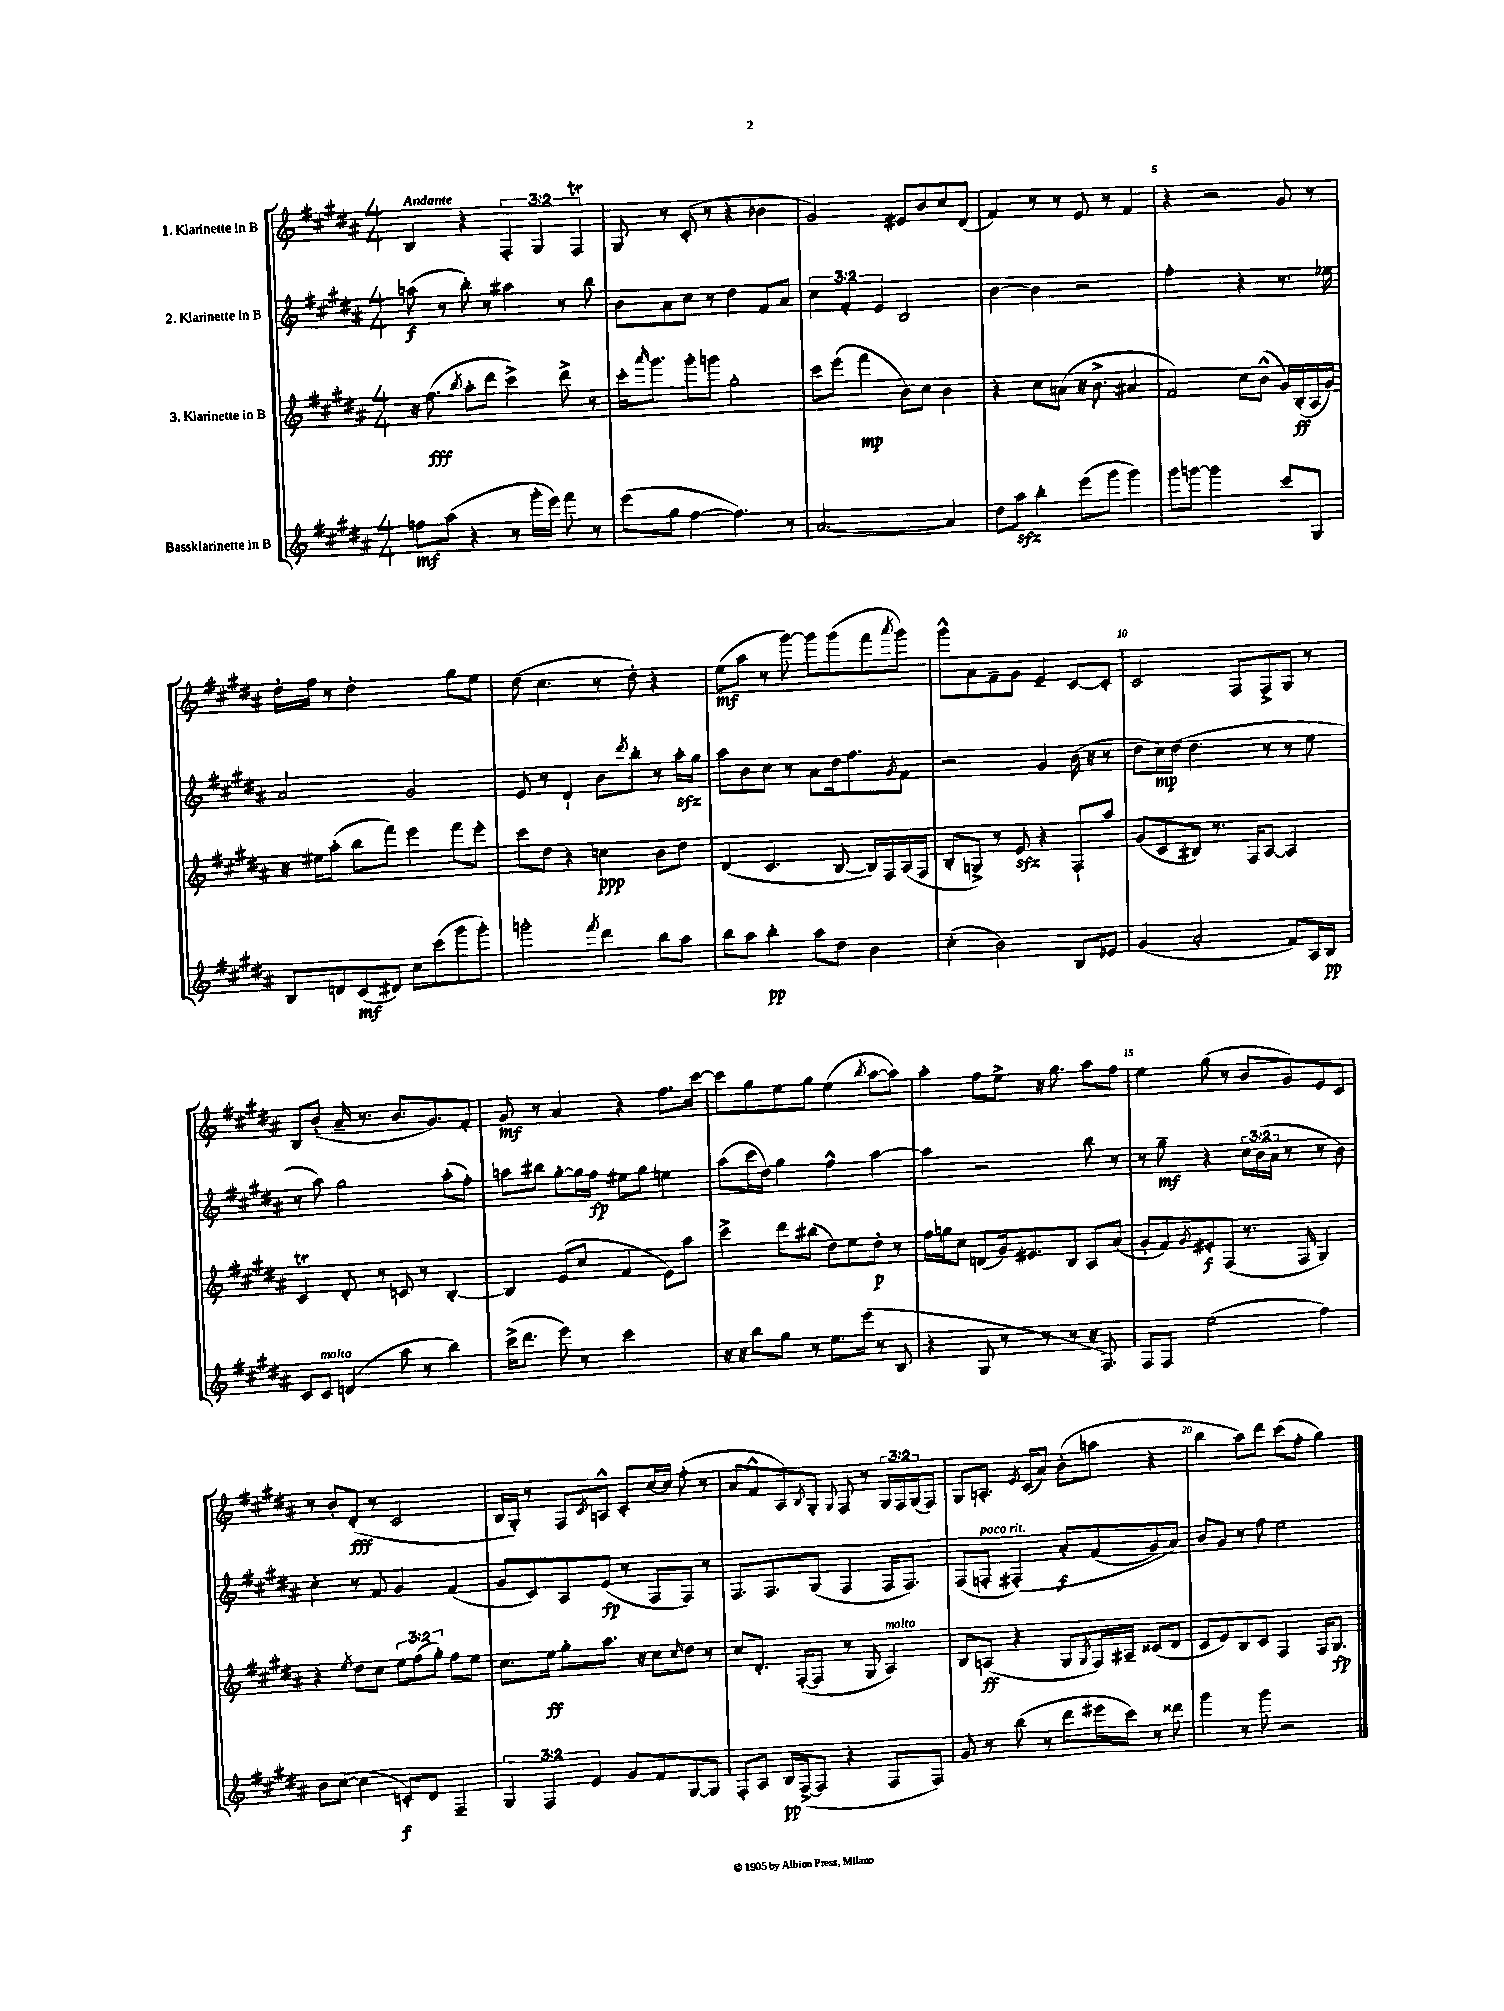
<<
\new StaffGroup <<
\new Staff = "s0" \with { instrumentName = "1. Klarinette in B" } {
    \clef treble \key b \major \numericTimeSignature \time 4/4 \override Staff.TupletNumber.text = #tuplet-number::calc-fraction-text \tempo "Andante"
    b4 r4 \tuplet 3/2 { fis4-. gis4 fis4\trill } |
    gis8 r8 cis'8-.( r8 r4 bes'4 |
    gis'2) eis'8 b'8 cis''8 dis'8( |
    fis'4) r8 r8 e'8 r8 fis'4 |
    r4 r2 gis'8 r8 |
    dis''16-. fis''16 r8 dis''2-. gis''8 e''8 |
    dis''8( cis''4. r8 dis''8-.) r4 |
    e''8\mf( ais''8 r8 gis'''8~) gis'''8 gis'''8( fis'''8 \acciaccatura { ais'''8 } gis'''8) |
    gis'''8-^ ais'8 fis'8-- gis'8 e'4-- cis'8~ cis'8-. |
    cis'2 fis8 fis8-> gis8 r8 |
    b8 b'8-.( ais'16-- r8. b'8. gis'8.) fis'8-. |
    gis'8\mf r8 ais'4 r4 fis''8. cis'''16~ |
    cis'''8 gis''8 e''8 gis''8 e''4( \acciaccatura { b''8 } ais''8~ ais''8) |
    ais''4-. fis''8 e''8-> r16 gis''8. ais''8 fis''8 |
    e''4 gis''8( r8 b'8 gis'8) e'8 cis'8 |
    r8 b'8-. dis'8-.\fff( r8 cis'2 |
    b16 gis16-.) r8 fis8 \acciaccatura { cis'8 } a8-^ cis'8-. cis''16~ cis''16 fis''8-.( r8 |
    ais'8 fis'8-^ ais8) \acciaccatura { b8 } gis8-. \appoggiatura { gis8 } fis8 r8 \tuplet 3/2 { gis16 fis16 gis16( } fis8) |
    gis8 a8.-. \acciaccatura { e'8 } cis'16( ais'8) b'8-.( a''8 r4 |
    b''4 ais''8) dis'''8 cis'''8( fis''8-. gis''4) \bar "|." |
}
\new Staff = "s1" \with { instrumentName = "2. Klarinette in B" } {
    \clef treble \key b \major \numericTimeSignature \time 4/4 \override Staff.TupletNumber.text = #tuplet-number::calc-fraction-text
    a''8\f( r8 b''8-.) r8 ais''4 r8 b''8 |
    b'8 ais'8 cis''8 r8 dis''4 fis'8 ais'8 |
    \tuplet 3/2 { cis''4 fis'4-. e'4 } b2 |
    b'4~ b'4 r2 |
    fis''2-. r4 r8. ees''16 |
    ais'2 gis'2 |
    e'8 r8 dis'4-! b'8 \acciaccatura { dis'''8 } b''8-. r8 ais''16-.\sfz gis''16 |
    ais''8 b'8 cis''8 r8 ais'8 dis''16 fis''8. \acciaccatura { gis'8 } fis'8 |
    r2 gis'4 b'16( r16 r8 |
    dis''8 cis''16\mp) dis''16( dis''4. r8 r8 e''8 |
    r8 ais''8) gis''2 ais''8-.( fis''8-.) |
    a''8 bis''8 gis''8~-. gis''16 fis''16\fp eis''8 gis''8 e''4 |
    ais''8( cis'''16 dis''16) gis''4 fis''4-^ ais''4~ |
    ais''4 r2 b''8 r8 |
    r8 gis''8--\mf r4 \tuplet 3/2 { cis''16 b'16( ais'16 } r8 r8 b'8) |
    cis''4-. r8 fis'8 gis'4 fis'4( |
    gis'8 cis'8) ais8 e'8\fp( r8 fis8 fis8) r8 |
    fis8. fis8. gis8( fis4 fis16 fis8.) |
    fis8( f8-.^\markup { \italic "poco rit." } fis4-.)\( ais'8-.\f fis'8( gis'8) ais'8\) |
    b'8 gis'8 r8 fis''8 e''2 \bar "|." |
}
\new Staff = "s2" \with { instrumentName = "3. Klarinette in B" } {
    \clef treble \key b \major \numericTimeSignature \time 4/4 \override Staff.TupletNumber.text = #tuplet-number::calc-fraction-text
    r16 fis''8.\fff( \acciaccatura { b''8 } ais''8-. dis'''8 cis'''4->) dis'''8-> r8 |
    cis'''16-. \grace { ais'''16 } gis'''8. gis'''8-. g'''8 gis''2-. |
    cis'''8 e'''8( fis'''4\mp b'8) cis''8 b'4 |
    r4 cis''8 a'8( r16 b'8.-> ais'4 |
    fis'2) cis''8 b'8-^( gis'16) b16-.\ff( ais16 gis'16) |
    r16 eis''16 ais''8-.( b''8 fis'''8) e'''4 fis'''8 e'''8-. |
    cis'''8 dis''8 r4 c''4\ppp b'8 dis''8 |
    dis'4( cis'4. b8~ b16) fis16 ais16( fis16 |
    b8-. g8->) r8 e'8\sfz r4 fis8-! ais''8 |
    gis'8( cis'8 bis8) r8. fis16 ais8~ ais4 |
    cis'4\trill dis'8-. r8 c'8 r8 b4~-. |
    b4 e'8( cis''8 fis'4 e'8) ais''8 |
    cis'''4-> dis'''8 bis''8( dis''8) e''8 dis''8-.\p r8 |
    fis''16 g''16 cis''8 d'8( gis'16) eis'8. b8 ais8 ais'8( |
    gis'8-. fis'8) \acciaccatura { gis'8 } eis'8-.\f fis8( r8. fis16 gis4) |
    r4 \acciaccatura { e''8 } dis''8 cis''8 \tuplet 3/2 { e''8 fis''8( gis''8-.) } fis''8 e''8 |
    cis''8. e''16\ff gis''8-. ais''8. r16 cis''8 \grace { cis''16 } dis''8 r8 |
    cis''8 dis'8.-. fis16~-.( fis8 r8 gis8 ais4^\markup { \italic "molto" }) |
    b8 a8\ff( r4 gis8 \acciaccatura { gis8 } fis16) ais16-- cisis'8( dis'8 |
    cis'8 e'8) b8 cis'8 fis4 fis16 gis8.\fp \bar "|." |
}
\new Staff = "s3" \with { instrumentName = "Bassklarinette in B" } {
    \clef treble \key b \major \numericTimeSignature \time 4/4 \override Staff.TupletNumber.text = #tuplet-number::calc-fraction-text
    f''8\mf ais''8( r4 r8 gis'''16-. e'''16) fis'''8 r8 |
    e'''8( gis''8 fis''4~ fis''4.) r8 |
    ais'2.~ ais'4 |
    dis''8 ais''8\sfz b''4-. e'''8( gis'''8 gis'''4) |
    gis'''8 g'''8~ g'''2 cis'''8 gis8 |
    b8 d'8 cis'8\mf( dis'8) cis''8 cis'''8( gis'''8 gis'''8-.) |
    g'''2-. \acciaccatura { fis'''8 } dis'''4 b''8 ais''8 |
    b''8 ais''8 b''4-.\pp ais''8 dis''8 b'4 |
    cis''4-.( b'2) b8 ees'8 |
    gis'4( ais'2-. fis'8) ais16 b16\pp |
    cis'8 cis'8^\markup { \italic "molto" } d'4( ais''8 r8 b''4) |
    cis'''16->( dis'''8. e'''8) r8 cis'''2 |
    r16 r16 b''8 gis''8 r8 e''8. e'''16( r8 b8 |
    r4 gis8 r8 r8 r8 r16 fis8.) |
    fis8 fis8 e''2( fis''4) |
    b'8 cis''8~( cis''4 c'8-.\f) dis'8 fis4-- |
    \tuplet 3/2 { gis4 fis4 e'4 } gis'8 fis'8 gis8~ gis8 |
    fis8-. ais8 b16\pp fis16~->( fis8 r4 fis8 fis8) |
    gis'8 r8 b''8( r8 dis'''8 eis'''16 cis'''16) r8 disis'''8 |
    gis'''4 r8 gis'''8 r2 \bar "|." |
}
>>
>>
\layout { \context { \Score \override BarNumber.break-visibility = ##(#f #t #t) barNumberVisibility = #(every-nth-bar-number-visible 5) } }
